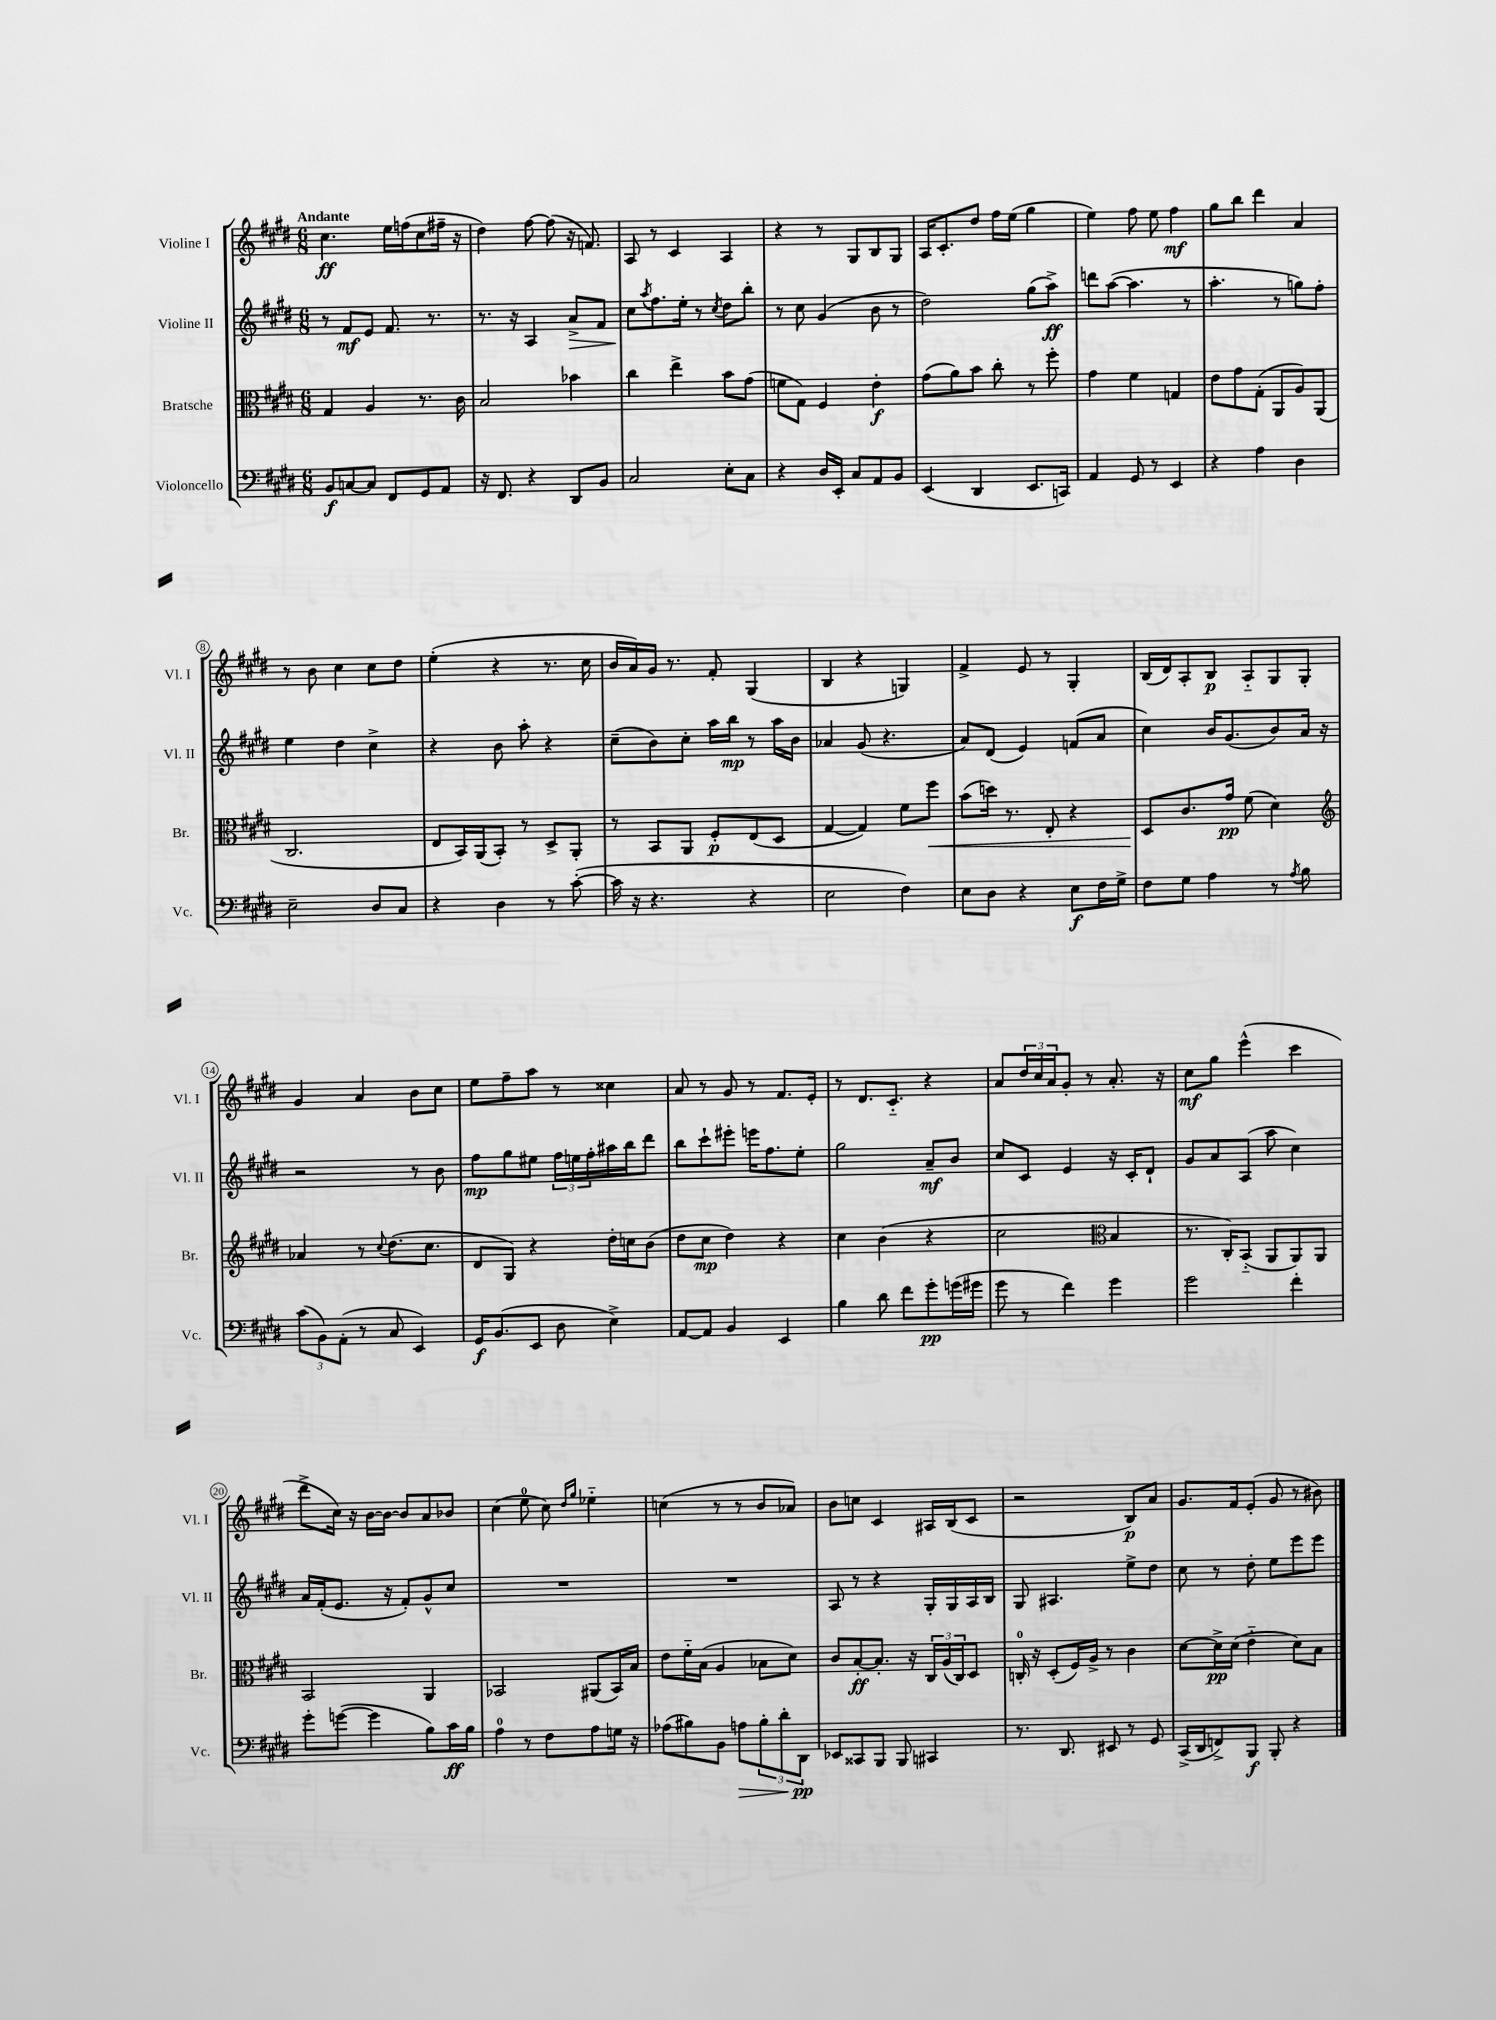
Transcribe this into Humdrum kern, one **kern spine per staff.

**kern	**kern	**kern	**kern
*staff4	*staff3	*staff2	*staff1
*clefF4	*clefC3	*clefG2	*clefG2
*k[f#c#g#d#]	*k[f#c#g#d#]	*k[f#c#g#d#]	*k[f#c#g#d#]
*M6/8	*M6/8	*M6/8	*M6/8
8BB	4G#	8r	4.cc#
[8C	.	8f#	.
8C]	4A	8e	.
8FF#	.	8.f#	16ee
.	.	.	(16ff
8GG#	8.r	.	8cc#
.	.	8.r	.
8AA	.	.	16ff#~
.	16c#	.	16r
=	=	=	=
16r	2B	8.r	4dd#)
8.FF#	.	.	.
.	.	16r	.
4r	.	4A	[8ff#
.	.	.	(8ff#]
8DD#	4b-	8a^	16r
.	.	.	8.f)
8BB	.	8f#	.
=	=	=	=
2C#	4cc#	8cc#	8A
.	.	8qaa	.
.	.	8.ff#	8r
.	4ee^	.	4c#
.	.	16ee'	.
.	.	8r	.
.	.	8qcc#	.
8E'	8b	8dd#	4A
8C#	(8g#	8bb'	.
=	=	=	=
4r	8f	8r	4r
.	8G#)	8cc#	.
16D#	4F#	(4g#	8r
16EE'	.	.	.
8C#	.	.	8G#
8AA	4e'	8b	8B
8BB	.	8r	8G#
=	=	=	=
(4EE	(8g#	2dd#)	16A
.	.	.	8.c#'
.	8a)	.	.
4DD#	8b	.	8dd#
.	8cc#'	.	16ff#
.	.	.	(16ee
8.EE	8r	(8gg#	4gg#
.	8ff#'	8aa^)	.
16CC)	.	.	.
=	=	=	=
4AA	4g#	8ddd	4ee)
.	.	([8aa	.
8GG#	4f#	4.aa]	8ff#
8r	.	.	8ee
4EE	4G	.	4ff#
.	.	8r	.
=	=	=	=
4r	8e	4.aa'	8gg#
.	8g#	.	8bb
4A	(8G#'	.	4ddd#
.	8AA	8r	.
4D#	8A)	8gg)	4a
.	(8AA	8ff#'	.
=	=	=	=
2E~	2.C#	4ee	8r
.	.	.	8b
.	.	4dd#	4cc#
8D#	.	4cc#^	8cc#
8C#	.	.	8dd#
=	=	=	=
4r	8E	4r	(4ee'
.	16BB)	.	.
.	(16AA	.	.
4D#	8BB')	8b	4r
.	8r	8aa'	.
8r	8D#^	4r	8.r
([8c#'	8AA'	.	.
.	.	.	16cc#
=	=	=	=
16c#]	8r	(8cc#~	16b
16r	.	.	16a)
4.r	8BB	8b)	16g#
.	.	.	8.r
.	8AA	8cc#'	.
.	8F#'	16aa	8f#'
.	.	16bb	.
4r	(8E	8r	(4G#
.	8D#	16aa	.
.	.	16b	.
=	=	=	=
2E	[4G#	4a-	4B
.	4G#])	(8g#	4r
.	.	4.r	.
4F#)	8f#	.	4G)
.	8ff#	.	.
=	=	=	=
8E	(8b	8a)	4f#^
8D#	16dd)	(8d#	.
.	8.r	.	.
4r	.	4e)	8e
.	8E'	.	8r
8E	4r	(8f	4G#'
16F#	.	8a	.
16G#^	.	.	.
=	=	=	=
8F#	8D#	4cc#)	(16B
.	.	.	16d#)
8G#	8.c#	.	8A'
4A	.	16b	8B
.	16g#	(8.g#	.
.	(8f#	.	8A'~
8r	4d#)	8b)	8G#
8qA	.	.	.
8B	.	16a	8G#'
.	.	16r	.
=	=	=	=
*	*clefG2	*	*
(12c#	4a-	2r	4g#
12BB)	.	.	.
(12AA'	.	.	.
8r	8r	.	4a
.	8qqcc#	.	.
8C#	(8.dd#	.	.
4EE)	.	8r	8b
.	8.cc#	.	.
.	.	8b	8cc#
=	=	=	=
16GG#	8d#	8ff#	8ee
(8.BB	.	.	.
.	8G#)	8gg#	8ff#~
8EE	4r	8ee#	8aa
8D#	.	24ff#	8r
.	.	24ee	.
.	.	24ff#'	.
4E^)	16dd#'	16aa#	4cc##
.	16cc	16bb	.
.	(8b	8ddd#	.
=	=	=	=
[8AA	8dd#	8bb	8a
8AA]	8cc#	8ccc#`	8r
4BB	4dd#)	8eee#'	8g#
.	.	16eee	8r
.	.	8.ff#	.
4EE	4r	.	8.f#
.	.	8ee'	.
.	.	.	16e'
=	=	=	=
4B	4cc#	2gg#	8r
.	.	.	8.d#
8d#	(4b	.	.
.	.	.	8.c#'~
8f#	.	.	.
8g#'	4r	8a~	4r
(16g	.	8b	.
16g#	.	.	.
=	=	=	=
8g#	2cc#	8cc#	8a
8r	.	8c#	24dd#
.	.	.	24cc#
.	.	.	24a
4f#)	.	4e	8g#'
.	.	.	8r
*	*clefC3	*	*
4g#	4B	16r	8.a'
.	.	16c#'	.
.	.	8d#`	.
.	.	.	16r
=	=	=	=
2g#	8.r	8g#	8cc#
.	.	8a	8gg#
.	16C#')	.	.
.	(8BB'~	(8A	(4eee^^
.	8AA	8aa	.
4f#'	8AA)	4cc#)	4ccc#
.	8AA	.	.
=	=	=	=
8g#'	2BB	16a	8ddd#^
.	.	(16f#'	.
([8g	.	8.e	16cc#)
.	.	.	16r
4g]	.	.	[16b
.	.	16r	16b_
.	.	8f#')	8b]
8B)	4AA	8g#^^	8a
16c#	.	8cc#	8b-
16B	.	.	.
=	=	=	=
4A	2BB-	2.r	(4cc#
8r	.	.	8ee
8F#	.	.	8cc#)
.	.	.	16qqdd#
.	.	.	16qqgg#
8A	(8AA#	.	4ee-'~
16G	16BB-)	.	.
16r	16B	.	.
=	=	=	=
(8A-	8e	2.r	(4cc
8B#)	16f#'~	.	.
.	(16B	.	.
8BB	4A	.	8r
8A	.	.	8r
12B#'	8B-	.	8b
12d#'	.	.	.
.	8d#)	.	8a-)
12DD#	.	.	.
=	=	=	=
8EE-	8c#	8A	8b
8CC##	[8B'	8r	8cc
8BBB	8.B']	4r	4c#
8BBB	.	.	.
.	16r	.	.
4CC#	24C#	16G#'	16A#
.	(24A	.	.
.	.	16G#	(16B
.	24C#)	.	.
.	8D#	16A	8c#
.	.	16B	.
=	=	=	=
8.r	16C'	8G#	2r
.	16r	.	.
.	(8D#'	4.A#	.
8.DD#	.	.	.
.	16F#)	.	.
.	16A^	.	.
8EE#	8r	.	.
8r	4c#	8ee^	8B)
8GG#	.	8dd#	8a
=	=	=	=
(16CC#^	[8d#	8cc#	8.g#
16DD#	.	.	.
8FF^)	16d#^]	8r	.
.	(16d#	.	16f#
8BBB	4e'~	8dd#'	(8e'
8BBB'	.	8ee	8g#
4r	8d#)	8eee	8r
.	8B	8eee	8b#)
==	==	==	==
*-	*-	*-	*-
